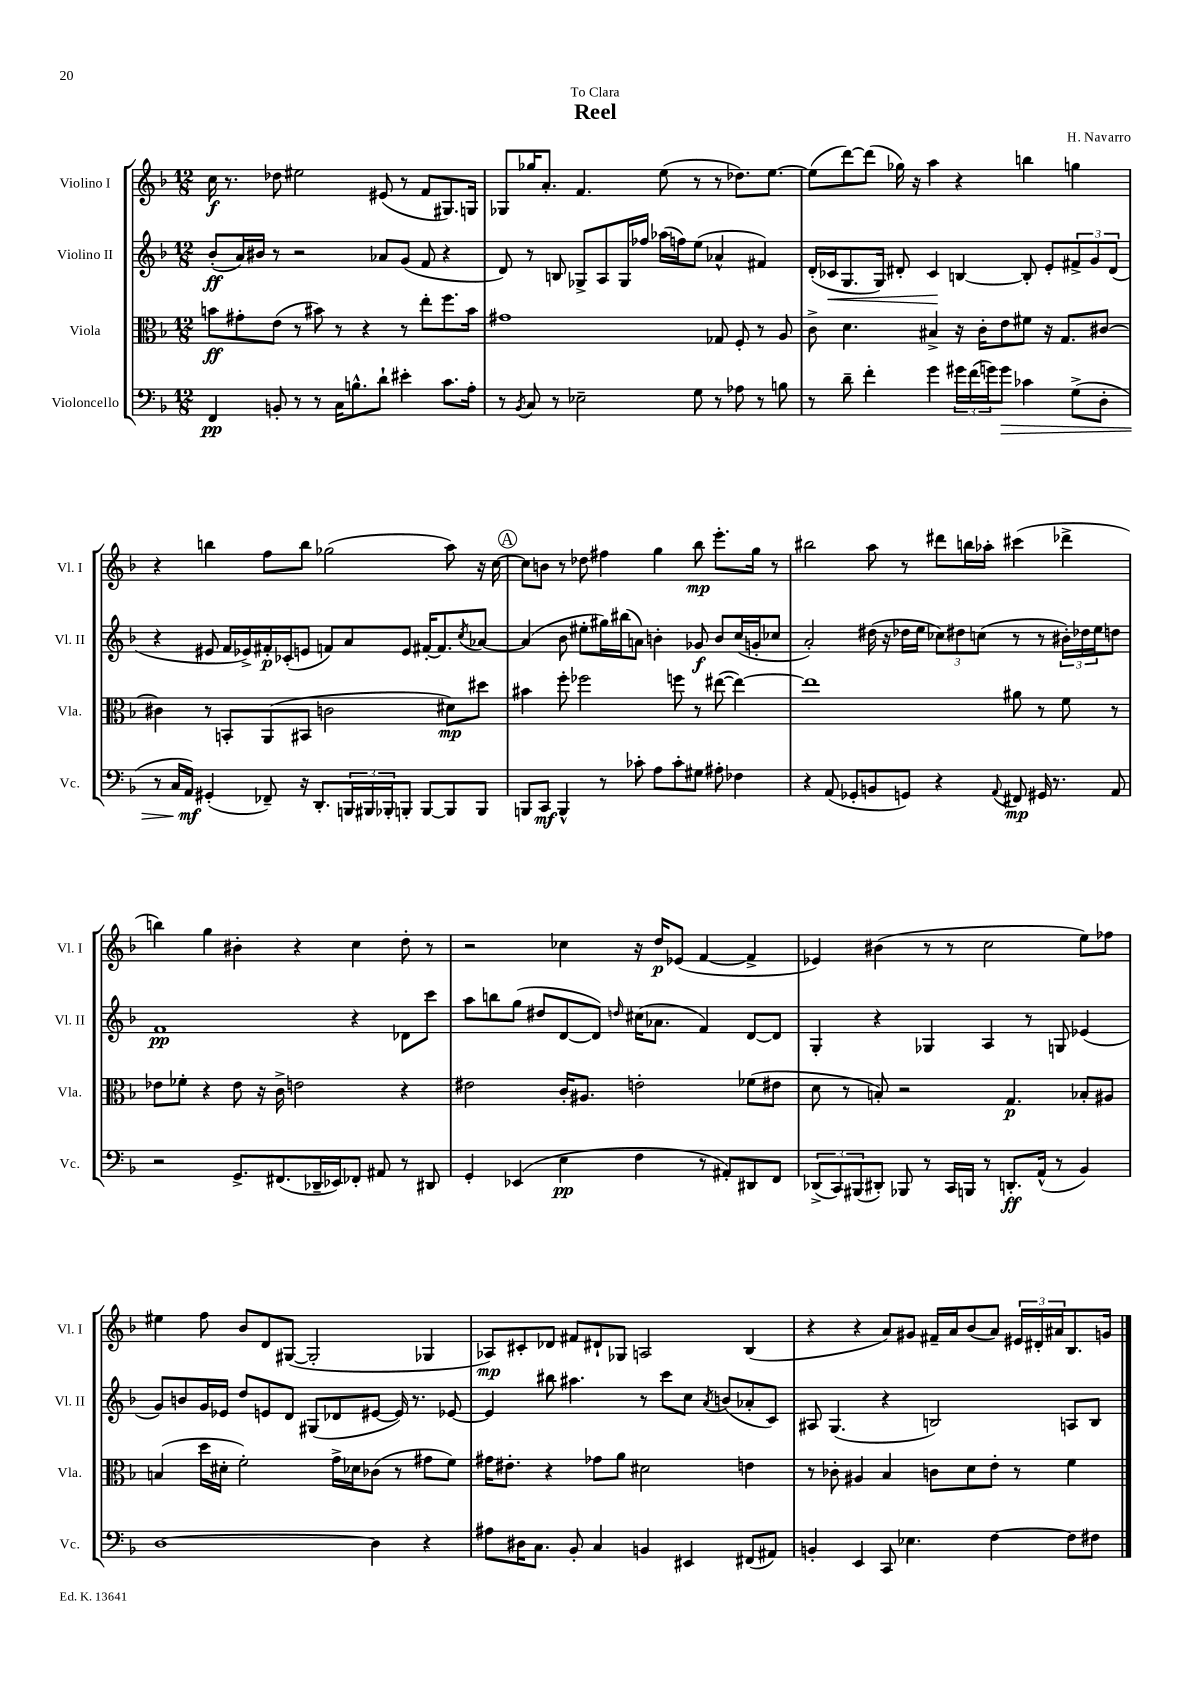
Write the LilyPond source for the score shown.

\header { title = "Reel" composer = "H. Navarro" dedication = "To Clara" }
<<
\new StaffGroup <<
\new Staff = "s0" \with { instrumentName = "Violino I" shortInstrumentName = "Vl. I" } {
    \clef treble \key f \major \numericTimeSignature \time 12/8
    c''16\f r8. des''8 eis''2 eis'8( r8 f'8 gis8.) g16 |
    ges8 ges''16 a'8.-. f'4. e''8( r8 r8 des''8.) e''8.~ |
    e''8( d'''8~) d'''8( ges''16) r16 a''4 r4 b''4 g''4 |
    r4 b''4 f''8 b''8 ges''2( a''8) r16 c''16~ |
    \mark \markup { \circle "A" } c''8 b'8 r8 des''8 fis''4 g''4 bes''8\mp e'''8.-. g''16 r8 |
    bis''2 a''8 r8 dis'''8 b''16 aes''16-. cis'''4( des'''4-> |
    b''4) g''4 bis'4-. r4 c''4 d''8-. r8 |
    r2 ces''4 r16 d''16\p ees'8( f'4~ f'4-> |
    ees'4) bis'4( r8 r8 c''2 e''8) fes''8 |
    eis''4 f''8 bes'8 d'8 gis8~( gis2-. ges4 |
    aes8\mp) cis'8-. des'8 fis'8 dis'8-! ges8 a2 bes4( |
    r4 r4 a'8) gis'8 fis'16-- a'16 bes'8( a'8) \tuplet 3/2 { eis'16 dis'16-. ais'16 } bes8. g'16 \bar "|." |
}
\new Staff = "s1" \with { instrumentName = "Violino II" shortInstrumentName = "Vl. II" } {
    \clef treble \key f \major \numericTimeSignature \time 12/8
    bes'8-.\ff( a'16) bis'16 r8 r2 aes'8 g'8( f'8 r4 |
    d'8) r8 b8 ges8-> a8 ges16 fes''16 aes''16( f''16) e''8( aes'4-^ fis'4) |
    d'16-.( ces'16\< g8. g16) dis'8-. ces'4\! b4~ b8-. e'8-. \tuplet 3/2 { fis'8-> g'8 dis'8( } |
    r4 eis'8 f'16 ees'16->) fis'16-.\p ces'16-.( e'8 f'8) a'8 e'8 fis'16~-. fis'8. \acciaccatura { c''8 } aes'8~ |
    \mark \markup { \circle "A" } aes'4( bes'8 eis''8-. gis''16) bis''16( a'8) b'4-. ges'8\f b'8 c''16( g'16-. ces''8 |
    a'2-.) dis''16( r16 des''16 e''16 \tuplet 3/2 { ces''8) dis''8 c''8( } r8 r8 \tuplet 3/2 { bis'16-.) des''16 e''16 } d''8 |
    f'1\pp r4 des'8 c'''8 |
    a''8 b''8 g''8( dis''8 d'8~ d'8) \grace { d''16 } cis''16( aes'8. f'4) d'8~ d'8 |
    g4-. r4 ges4 a4 r8 g8 ees'4( |
    g'8) b'8 g'16 ees'16 d''8 e'8 d'8 gis8( des'8 eis'8~ eis'16) r8. ees'8~ |
    ees'4 bis''8 ais''4. r8 c'''8 c''8 \acciaccatura { a'8 } b'8( aes'8-. c'8) |
    ais8 g4.( r4 b2) a8 b8 \bar "|." |
}
\new Staff = "s2" \with { instrumentName = "Viola" shortInstrumentName = "Vla." } {
    \clef alto \key f \major \numericTimeSignature \time 12/8
    b'8\ff gis'8-. e'8( r8 bis'8) r8 r4 r8 e''8-. f''8. bis'16 |
    gis'1 ges8 f8-. r8 a8 |
    c'8-> d'4. bis4-> r16 c'16-. e'8 fis'8 r16 g8. cis'8~ |
    cis'4 r8 b,8-. a,8( bis,8 c'2 dis'8\mp) dis''8 |
    \mark \markup { \circle "A" } bis'4 f''8-. fes''2 f''8 r8 eis''8~( eis''4~) |
    eis''1 ais'8 r8 f'8 r8 |
    ees'8 fes'8-. r4 ees'8 r16 c'16-> e'2 r4 |
    eis'2 c'16-. ais8. e'2-. fes'8( eis'8 |
    d'8 r8 b8-.) r2 g4.\p bes8-. ais8 |
    b4( d''16 dis'16-. f'2-.) g'16-> des'16 ces'8( r8 gis'8 f'8) |
    gis'16 eis'8.-. r4 ges'8 a'8 dis'2 e'4 |
    r8 ces'8-. ais4 bes4 c'8 d'8 e'8-. r8 f'4 \bar "|." |
}
\new Staff = "s3" \with { instrumentName = "Violoncello" shortInstrumentName = "Vc." } {
    \clef bass \key f \major \numericTimeSignature \time 12/8
    f,4\pp b,8-. r8 r8 c16 b8.-^ d'8-! eis'4-. c'8. a16-. |
    r8 \acciaccatura { bes,8 } c8 r8 ees2-- g8 r8 aes8 r8 b8 |
    r8 d'8-- f'4-. g'4 \tuplet 3/2 { gis'16 f'16( g'16) } g'8\> ces'4 g8->( d8-. |
    r8 c16 a,16\mf\!) gis,4-.( fes,8--) r16 d,8.-. \tuplet 3/2 { b,,16 bis,,16 bes,,16-. } b,,8-. b,,8~ b,,8 b,,8 |
    \mark \markup { \circle "A" } b,,8 c,8\mf b,,4-^ r8 ces'8-. a8 ces'8-. gis8 ais8-. fes4 |
    r4 a,8( ges,8-. b,8 g,8) r4 \appoggiatura { a,8 } fis,8\mp gis,16 r8. a,8 |
    r2 g,8.-> fis,8.( des,16-- ees,16) fes,8-. ais,8 r8 dis,8 |
    g,4-. ees,4( e4\pp f4 r8 ais,8-.) dis,8 f,8 |
    \tuplet 3/2 { des,8->( c,8) bis,,8( } dis,8-.) bes,,8 r8 c,16 b,,16 r8 d,8.-.\ff a,16-^( r8 bes,4) |
    d1~ d4 r4 |
    ais8 dis16 c8. bes,8-. c4 b,4 eis,4 fis,8( ais,8) |
    b,4-. e,4 c,8 ees4. f4~ f8 fis8 \bar "|." |
}
>>
>>
\layout { \context { \Score \remove "Bar_number_engraver" } }
